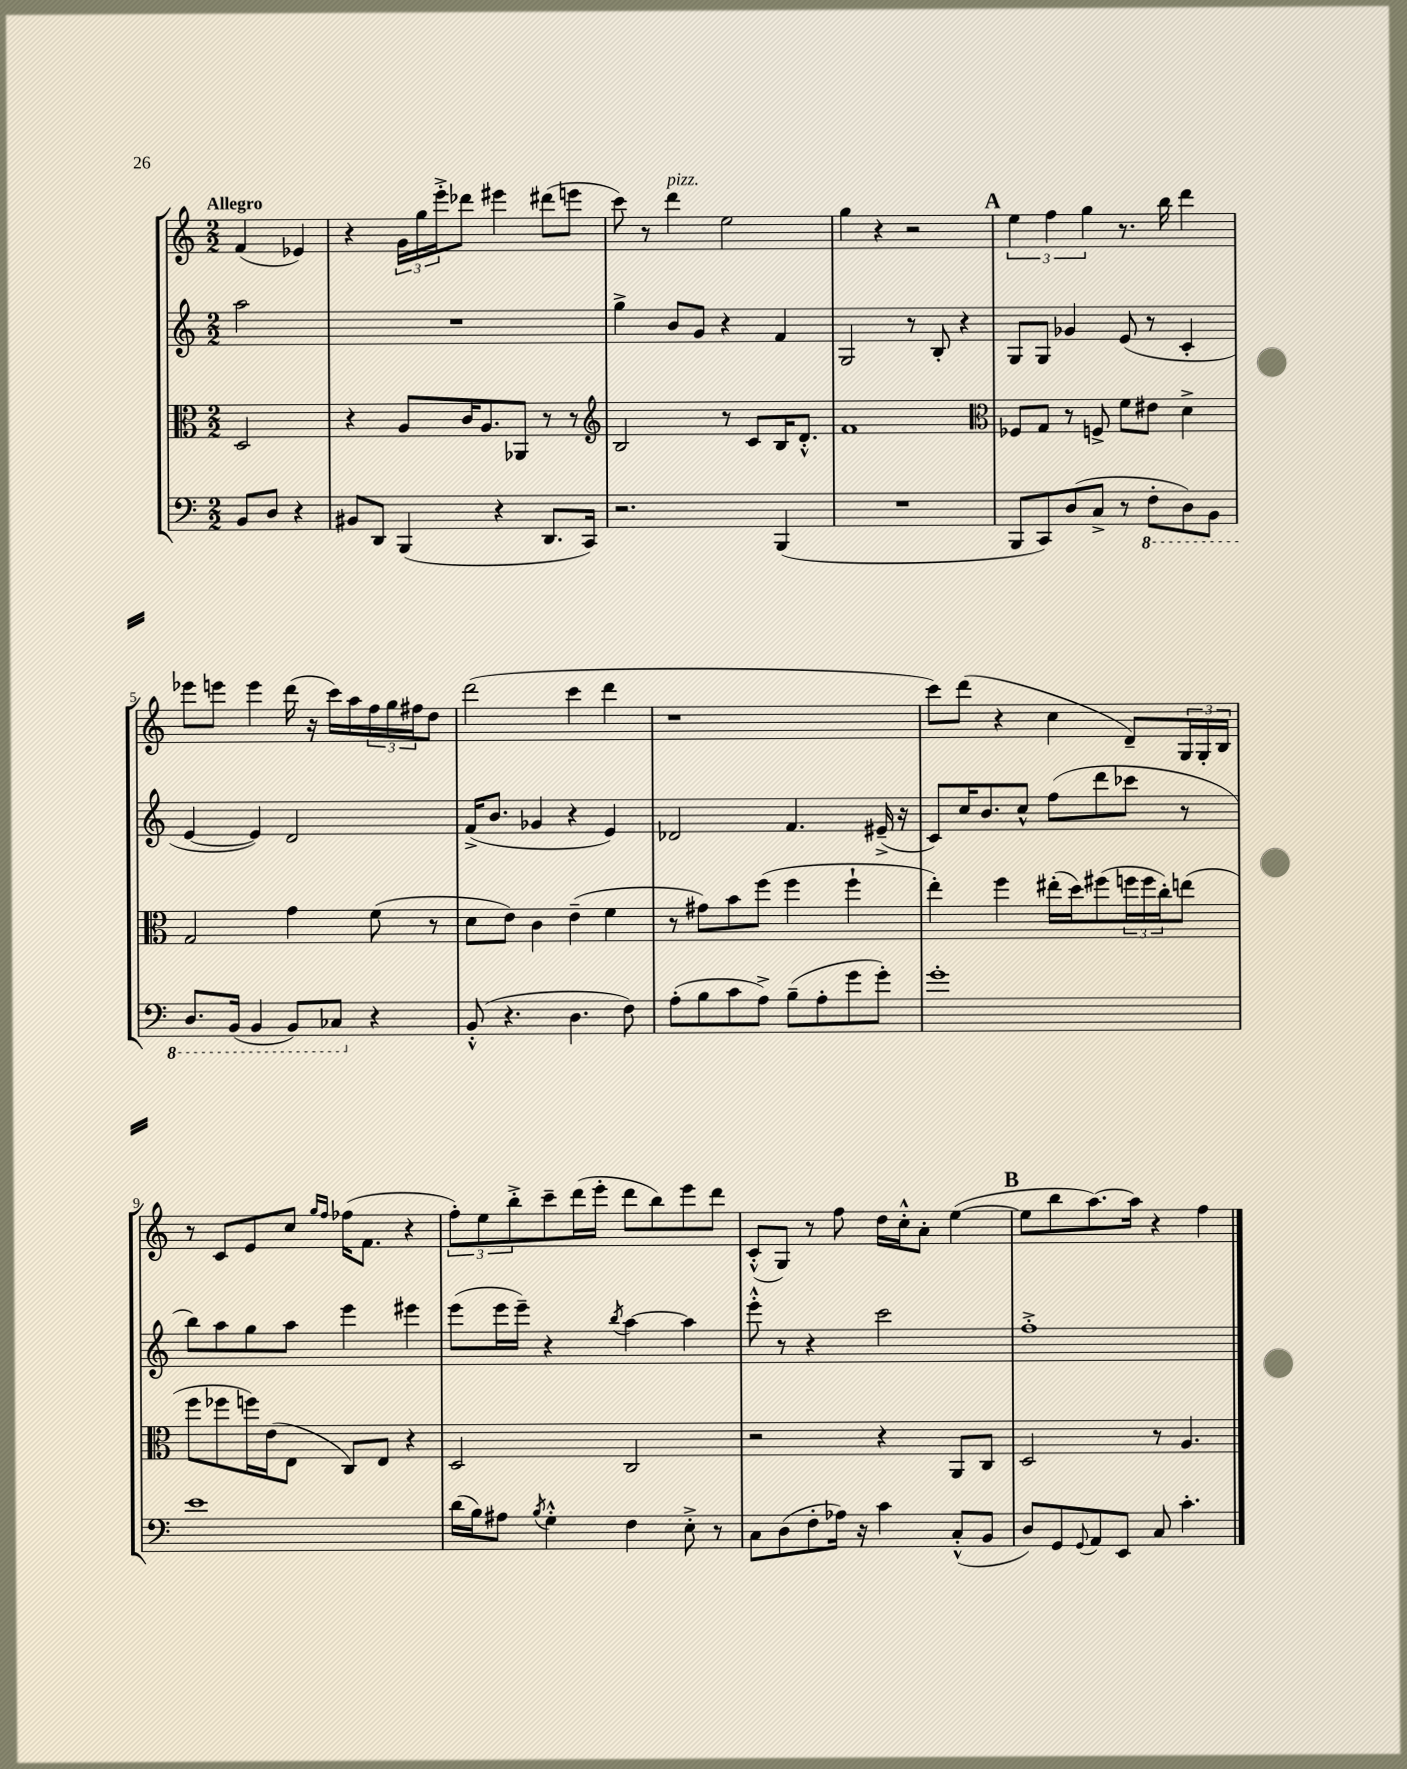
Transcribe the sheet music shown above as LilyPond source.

<<
\new StaffGroup <<
\new Staff = "s0" {
    \clef treble \key c \major \numericTimeSignature \time 2/2 \partial 2 \tempo "Allegro"
    f'4( ees'4) |
    r4 \tuplet 3/2 { g'16 g''16 e'''16-.-> } des'''8 eis'''4 dis'''8( e'''8 |
    c'''8) r8 d'''4^\markup { \italic "pizz." } e''2 |
    g''4 r4 r2 |
    \mark \markup { \bold "A" } \tuplet 3/2 { e''4 f''4 g''4 } r8. b''16 d'''4 |
    ees'''8 e'''8 e'''4 d'''16( r16 c'''16) a''16 \tuplet 3/2 { f''16 g''16 fis''16 } d''8 |
    d'''2( c'''4 d'''4 |
    r1 |
    c'''8) d'''8( r4 c''4 d'8--) \tuplet 3/2 { g16 g16-. b16 } |
    r8 c'8 e'8 c''8 \grace { g''16 f''16 } fes''16( f'8. r4 |
    \tuplet 3/2 { f''8-.) e''8 b''8-.-> } c'''8-- d'''16( e'''16-. d'''8 b''8) e'''8 d'''8 |
    c'8-.-^( g8) r8 f''8 d''16 c''16-.-^ a'8-. e''4~( |
    \mark \markup { \bold "B" } e''8 b''8 a''8.~) a''16 r4 f''4 \bar "|." |
}
\new Staff = "s1" {
    \clef treble \key c \major \numericTimeSignature \time 2/2 \partial 2
    a''2 |
    R1 |
    g''4-> b'8 g'8 r4 f'4 |
    g2 r8 b8-. r4 |
    \mark \markup { \bold "A" } g8 g8 ges'4 e'8( r8 c'4-. |
    e'4~ e'4) d'2 |
    f'16->( b'8. ges'4 r4 e'4) |
    des'2 f'4. eis'16--->( r16 |
    c'8) c''16 b'8. c''8-^ f''8( d'''8 ces'''8 r8 |
    b''8) a''8 g''8 a''8 e'''4 eis'''4 |
    e'''8( e'''16 e'''16--) r4 \acciaccatura { b''8 } a''4~ a''4 |
    e'''8-.-^ r8 r4 c'''2 |
    \mark \markup { \bold "B" } f''1-.-> \bar "|." |
}
\new Staff = "s2" {
    \clef alto \key c \major \numericTimeSignature \time 2/2 \partial 2
    d2 |
    r4 a8 c'16 a8. aes,8 r8 r8 |
    \clef treble b2 r8 c'8 b16 d'8.-.-^ |
    f'1 |
    \mark \markup { \bold "A" } \clef alto fes8 g8 r8 f8-> f'8 eis'8 d'4-> |
    g2 g'4 f'8( r8 |
    d'8 e'8) c'4 e'4--( f'4 |
    r8 gis'8) b'8 f''8( f''4 f''4-! |
    e''4-.) f''4 eis''16-.( d''16) fis''8( \tuplet 3/2 { f''16 f''16 c''16-.) } e''8( |
    f''8 fes''8 f''16) e'16( e8 c8) e8 r4 |
    d2 c2 |
    r2 r4 a,8 c8 |
    \mark \markup { \bold "B" } d2 r8 a4. \bar "|." |
}
\new Staff = "s3" {
    \clef bass \key c \major \numericTimeSignature \time 2/2 \partial 2
    b,8 d8 r4 |
    bis,8 d,8 b,,4( r4 d,8. c,16) |
    r2. b,,4( |
    R1 |
    \mark \markup { \bold "A" } b,,8 c,8) d8( c8-> r8 \ottava #-1 f,8-. d,8) b,,8 |
    d,8. b,,16( b,,4 b,,8) ces,8 \ottava #0 r4 |
    b,8-.-^( r4. d4. f8) |
    a8-.( b8 c'8 a8->) b8--( a8-. g'8 g'8-.) |
    g'1-. |
    e'1 |
    d'16( b16) ais8 \acciaccatura { b8 } g4-.-^ f4 e8-.-> r8 |
    c8 d8( f8-. aes16) r16 c'4 c8-.-^( b,8 |
    \mark \markup { \bold "B" } d8) g,8 \appoggiatura { g,8 } a,8 e,8 c8 c'4.-. \bar "|." |
}
>>
>>
